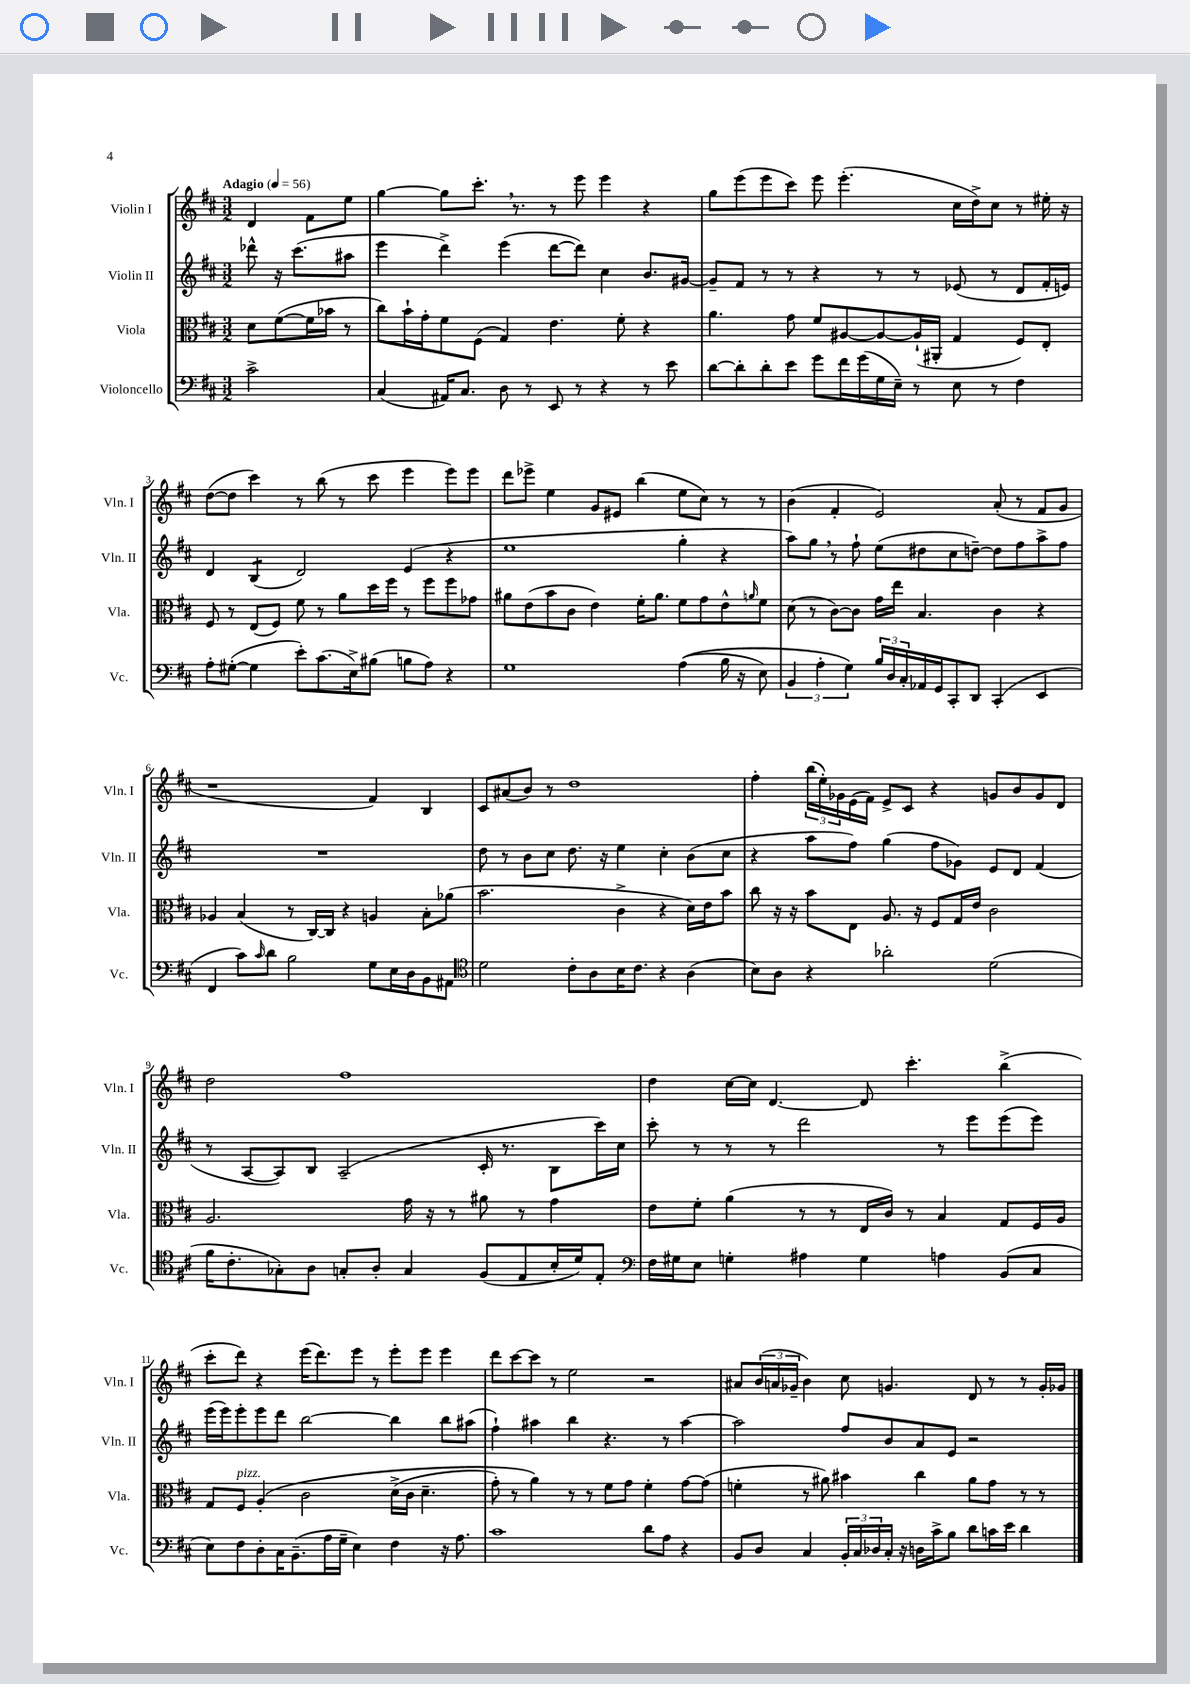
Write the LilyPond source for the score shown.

<<
\new StaffGroup <<
\new Staff = "s0" \with { instrumentName = "Violin I" shortInstrumentName = "Vln. I" } {
    \clef treble \key d \major \numericTimeSignature \time 3/2 \partial 2 \tempo "Adagio" 4 = 56
    d'4 fis'8 e''8 |
    g''4~ g''8 cis'''8.-. \breathe r8. r8 e'''8 e'''4 r4 |
    g''8 e'''8( e'''8 cis'''8) e'''8 e'''4.-.( cis''16 d''16->) cis''8 r8 eis''16-. r16 |
    d''8~( d''8 cis'''4) r8 b''8( r8 cis'''8 e'''4 e'''8) e'''8 |
    d'''8 ees'''8-> e''4 g'8 eis'8 b''4( e''8 cis''8) r8 r8 |
    b'4( fis'4-. e'2) a'8-.( r8 fis'8 g'8 |
    r1 fis'4) b4 |
    cis'8 ais'8( b'8) r8 d''1 |
    fis''4-. \tuplet 3/2 { b''16( e''16-.) ges'16 } e'16( fis'16) e'8-> cis'8 r4 g'8 b'8 g'8 d'8 |
    d''2 fis''1 |
    d''4 cis''16~ cis''16 d'4.~ d'8 cis'''4.-. b''4->( |
    cis'''8-. d'''8) r4 e'''16( d'''8.) e'''8 r8 e'''8-. e'''8 e'''4 |
    d'''8 cis'''8~ cis'''8 r8 e''2 r2 |
    ais'8 \tuplet 3/2 { b'16( a'16 ges'16-- } b'4) cis''8 g'4. d'8 r8 r8 g'16-. ges'16 \bar "|." |
}
\new Staff = "s1" \with { instrumentName = "Violin II" shortInstrumentName = "Vln. II" } {
    \clef treble \key d \major \numericTimeSignature \time 3/2 \partial 2
    des'''8-^ r16 cis'''8.( ais''8 |
    e'''4 d'''4->) e'''4( d'''8~ d'''8) cis''4 b'8. gis'16~ |
    gis'8-- fis'8 r8 r8 r4 r8 r8 ees'8( r8 d'8 fis'16-. e'16) |
    d'4 b4:8( d'2) e'4( r4 |
    e''1 g''4-. r4 |
    a''8) g''8 \breathe r8 fis''8-! e''8( dis''8 cis''8 d''8~--) d''8 fis''8 a''8-> fis''8 |
    R1. |
    d''8 r8 b'8 cis''8 d''8. r16 e''4 cis''4-. b'8( cis''8 |
    r4 a''8 fis''8) g''4( fis''8 ges'8) e'8 d'8 fis'4( |
    r8 a8~ a8) b8 a2--( cis'16-. r8. b8 cis'''16) cis''16 |
    cis'''8-. r8 r8 r8 d'''2 r8 e'''8 e'''8( e'''8) |
    e'''16( e'''16) e'''8-. e'''8 d'''8 b''2~ b''4 b''8 ais''8( |
    fis''4-!) ais''4 b''4 r4. r8 ais''4~ |
    ais''2 fis''8 b'8 a'8 e'8 r2 \bar "|." |
}
\new Staff = "s2" \with { instrumentName = "Viola" shortInstrumentName = "Vla." } {
    \clef alto \key d \major \numericTimeSignature \time 3/2 \partial 2
    d'8 fis'8~( fis'16 bes'16 r8 |
    cis''8) b'16-! g'16-. fis'8 fis8( g4) e'4. fis'8-. r4 |
    a'4. g'8 fis'8 ais8~ ais8~ ais16-!( ais,16-. g4 fis8) e8-. |
    fis8 r8 e8( fis8) fis'8 r8 a'8 d''16 fis''16 r8 fis''8 fis''8 ges'8 |
    ais'8 e'8( b'8 cis'8 e'4) fis'16-. ais'8. fis'8 g'8 e'8-^ \grace { a'16 } fis'8 |
    d'8( r8 cis'8~) cis'8 g'16 e''16 b4. cis'4 r4 |
    aes4 b4( r8 cis16~) cis16 r4 a4 b8-. aes'8( |
    b'2. cis'4-> r4 d'16) e'16 b'8 |
    cis''8 r16 r16 b'8 e8 a8. r16 fis8 g16 e'16 cis'2 |
    a2. g'16 r16 r8 ais'8 r8 g'4 |
    e'8 fis'8-. a'4( r8 r8 e16 cis'16) r8 b4 g8 fis16 a16 |
    g8 fis8^\markup { \italic "pizz." } a4-.\( cis'2 d'16->( cis'16 d'4.-- |
    g'8-.) r8 a'4\) r8 r8 fis'8 g'8 fis'4-. g'8~ g'8( |
    f'4-. r8 ais'8) bis'4 cis''4 ais'8 g'8 r8 r8 \bar "|." |
}
\new Staff = "s3" \with { instrumentName = "Violoncello" shortInstrumentName = "Vc." } {
    \clef bass \key d \major \numericTimeSignature \time 3/2 \partial 2
    cis'2-> |
    cis4( ais,16) cis8. d8 r8 e,8 r8 r4 r8 e'8 |
    d'8~ d'8-. d'8-. e'8 g'8 fis'16 g'16( g16 e16--) r8 e8 r8 fis4 |
    a8-. gis8~-.( gis4 e'8-.) cis'8.( e16->) bis8( b8 a8) r4 |
    g1 a4(\( b16 r16 e8) |
    \tuplet 3/2 { b,4 a4-. g4\) } \tuplet 3/2 { b16 d16 cis16-. } aes,16 g,16 cis,8-. d,8 cis,4-.( e,4 |
    fis,4 cis'8) \grace { cis'16 } d'8 b2 g8 e16 d16 b,8 ais,8 |
    \clef tenor d'2 cis'8-. a8 b16 cis'8. r4 a4( |
    b8) a8 r4 aes'2-. d'2( |
    fis'16 cis'8.-. ges8-.) a8 g8-. a8-. g4 fis8( e8 b16-. d'16) e8-. |
    \clef bass fis16 gis16 e8 g4-. ais4 g4 a4 b,8( cis8 |
    e8) fis8 d8-. cis16 b,8.--( a16 g16-- e4) fis4 r16 a8. |
    cis'1 d'8 a8 r4 |
    b,8 d8 cis4 \tuplet 3/2 { b,16-. cis16 des16 } cis16-. r16 d16 cis'16-> b8 d'8 c'16 e'16 d'4 \bar "|." |
}
>>
>>
